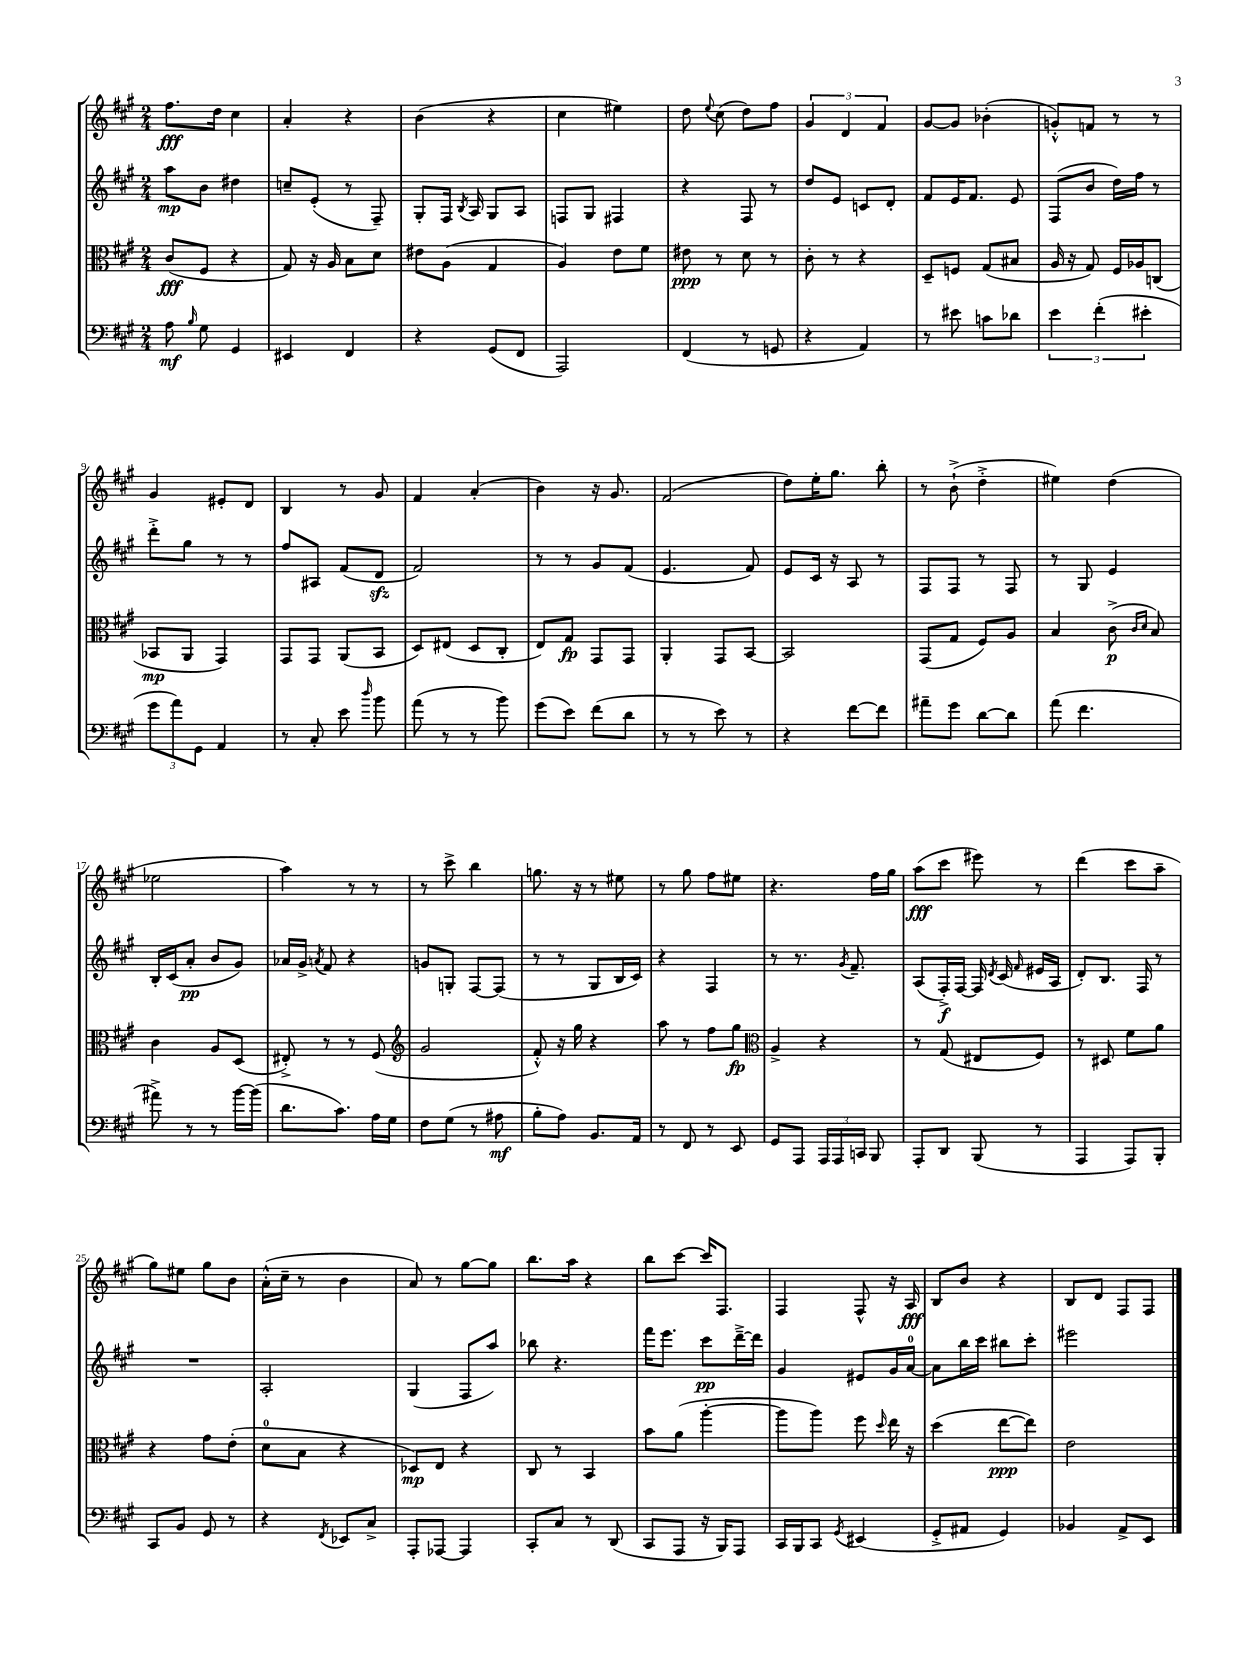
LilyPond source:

<<
\new StaffGroup <<
\new Staff = "s0" {
    \clef treble \key a \major \numericTimeSignature \time 2/4
    \autoBeamOff fis''8.[\fff d''16] cis''4 |
    a'4-. r4 |
    b'4( r4 |
    cis''4 eis''4) |
    d''8 \appoggiatura { e''8 } cis''8( d''8[) fis''8] |
    \tuplet 3/2 { gis'4 d'4 fis'4 } |
    gis'8[~ gis'8] bes'4-.( |
    g'8[-.-^) f'8] r8 r8 |
    gis'4 eis'8[-. d'8] |
    b4 r8 gis'8 |
    fis'4 a'4-.( |
    b'4) r16 gis'8. |
    fis'2( |
    d''8[) e''16-. gis''8.] b''8-. |
    r8 b'8-!->( d''4-.-> |
    eis''4) d''4( |
    ees''2 |
    a''4) r8 r8 |
    r8 cis'''8-> b''4 |
    g''8. r16 r8 eis''8 |
    r8 gis''8 fis''8[ eis''8] |
    r4. fis''16[ gis''16] |
    a''8[\fff( cis'''8] eis'''8) r8 |
    d'''4( cis'''8[ a''8]-- |
    gis''8[) eis''8] gis''8[ b'8] |
    a'16[-.-^( cis''16]-- r8 b'4 |
    a'8) r8 gis''8[~ gis''8] |
    b''8.[ a''16] r4 |
    b''8[ cis'''8]~ cis'''16[ fis8.] |
    fis4 fis8-^ r16 a16\fff |
    b8[ b'8] r4 |
    b8[ d'8] fis8[ fis8] \bar "|." |
}
\new Staff = "s1" {
    \clef treble \key a \major \numericTimeSignature \time 2/4
    \autoBeamOff a''8[\mp b'8] dis''4 |
    c''8[-- e'8]-.( r8 fis8--) |
    gis8[-. fis16] \acciaccatura { b8 } a16 gis8[ a8] |
    f8[ gis8] fis4 |
    r4 fis8 r8 |
    d''8[ e'8] c'8[ d'8]-. |
    fis'8[ e'16 fis'8.] e'8 |
    fis8[( b'8] d''16[) fis''16] r8 |
    d'''8[-.-> gis''8] r8 r8 |
    fis''8[ ais8] fis'8[( d'8]\sfz |
    fis'2) |
    r8 r8 gis'8[ fis'8]( |
    e'4. fis'8) |
    e'8[ cis'16] r16 a8 r8 |
    fis8[ fis8] r8 fis8 |
    r8 gis8 e'4 |
    b16[-. cis'16( a'8]-.\pp b'8[ gis'8]) |
    aes'16[ gis'16]-> \acciaccatura { a'8 } fis'8 r4 |
    g'8[ g8]-. fis8[~ fis8]( |
    r8 r8 gis8[ b16 cis'16]) |
    r4 fis4 |
    r8 r8. \acciaccatura { gis'8 } fis'8.-- |
    a8[( fis16-.->\f) fis16]~ fis16 \acciaccatura { d'8 } cis'16( \grace { fis'16 } eis'16[ a16] |
    d'8[-.) b8.] fis16 r8 |
    R2 |
    a2-. |
    gis4( fis8[ a''8]) |
    bes''8 r4. |
    fis'''16[ e'''8.] cis'''8[\pp d'''16~---> d'''16] |
    gis'4 eis'8[ gis'16 a'16]-0~ |
    a'8[ b''16 cis'''16] bis''8[ cis'''8]-. |
    eis'''2 \bar "|." |
}
\new Staff = "s2" {
    \clef alto \key a \major \numericTimeSignature \time 2/4
    \autoBeamOff cis'8[\fff( fis8] r4 |
    gis8) r16 a16 b8[ d'8] |
    eis'8[ a8]( gis4 |
    a4) e'8[ fis'8] |
    eis'8\ppp r8 d'8 r8 |
    cis'8-. r8 r4 |
    d8[-- f8] gis8[( bis8] |
    a16 r16 gis8) fis16[ aes16 c8]( |
    bes,8[\mp a,8] gis,4) |
    gis,8[ gis,8] a,8[( b,8] |
    d8[) eis8]( d8[ cis8]-. |
    e8[) gis8]\fp gis,8[ gis,8] |
    a,4-. gis,8[ b,8]~ |
    b,2 |
    gis,8[( gis8] fis8[) a8] |
    b4 cis'8->\p( \grace { cis'16[ d'16] } b8) |
    cis'4 a8[ d8]( |
    eis8-.->) r8 r8 fis8( |
    \clef treble gis'2 |
    fis'8-.-^) r16 gis''16 r4 |
    a''8 r8 fis''8[ gis''8]\fp |
    \clef alto a4-> r4 |
    r8 gis8( eis8[ fis8]) |
    r8 dis8 fis'8[ a'8] |
    r4 gis'8[ e'8]-.( |
    d'8[-0 b8] r4 |
    des8[\mp) e8] r4 |
    cis8 r8 b,4 |
    b'8[ a'8]( a''4~-. |
    a''8[ a''8]) fis''8 \grace { d''16 } e''16 r16 |
    d''4( e''8[~\ppp e''8]) |
    e'2 \bar "|." |
}
\new Staff = "s3" {
    \clef bass \key a \major \numericTimeSignature \time 2/4
    \autoBeamOff a8\mf \grace { b16 } gis8 gis,4 |
    eis,4 fis,4 |
    r4 gis,8[( fis,8] |
    a,,2) |
    fis,4( r8 g,8 |
    r4 a,4) |
    r8 eis'8 c'8[ des'8] |
    \tuplet 3/2 { e'4 fis'4-.( eis'4-. } |
    \tuplet 3/2 { gis'8[ a'8) gis,8] } a,4 |
    r8 cis8-. e'8 \grace { d''16 } b'8 |
    a'8( r8 r8 b'8) |
    gis'8[( e'8]) fis'8[( d'8] |
    r8 r8 e'8) r8 |
    r4 fis'8[~ fis'8] |
    ais'8[-- gis'8] d'8[~ d'8] |
    a'8( fis'4. |
    ais'8->) r8 r8 b'16[~ b'16]( |
    d'8.[ cis'8.]) a16[ gis16] |
    fis8[ gis8]( r8 ais8\mf |
    b8[-. a8]) b,8.[ a,16] |
    r8 fis,8 r8 e,8 |
    gis,8[ a,,8] \tuplet 3/2 { a,,16[ a,,16 c,16] } b,,8 |
    a,,8[-. d,8] b,,8( r8 |
    a,,4 a,,8[) b,,8]-. |
    cis,8[ b,8] gis,8 r8 |
    r4 \acciaccatura { fis,8 } ees,8[ cis8]-> |
    a,,8[-. aes,,8]~ aes,,4 |
    cis,8[-. cis8] r8 d,8( |
    cis,8[ a,,8] r16 b,,16[) a,,8] |
    cis,16[ b,,16 cis,8] \acciaccatura { gis,8 } eis,4( |
    gis,8[-.-> ais,8] gis,4) |
    bes,4 a,8[-> e,8] \bar "|." |
}
>>
>>
